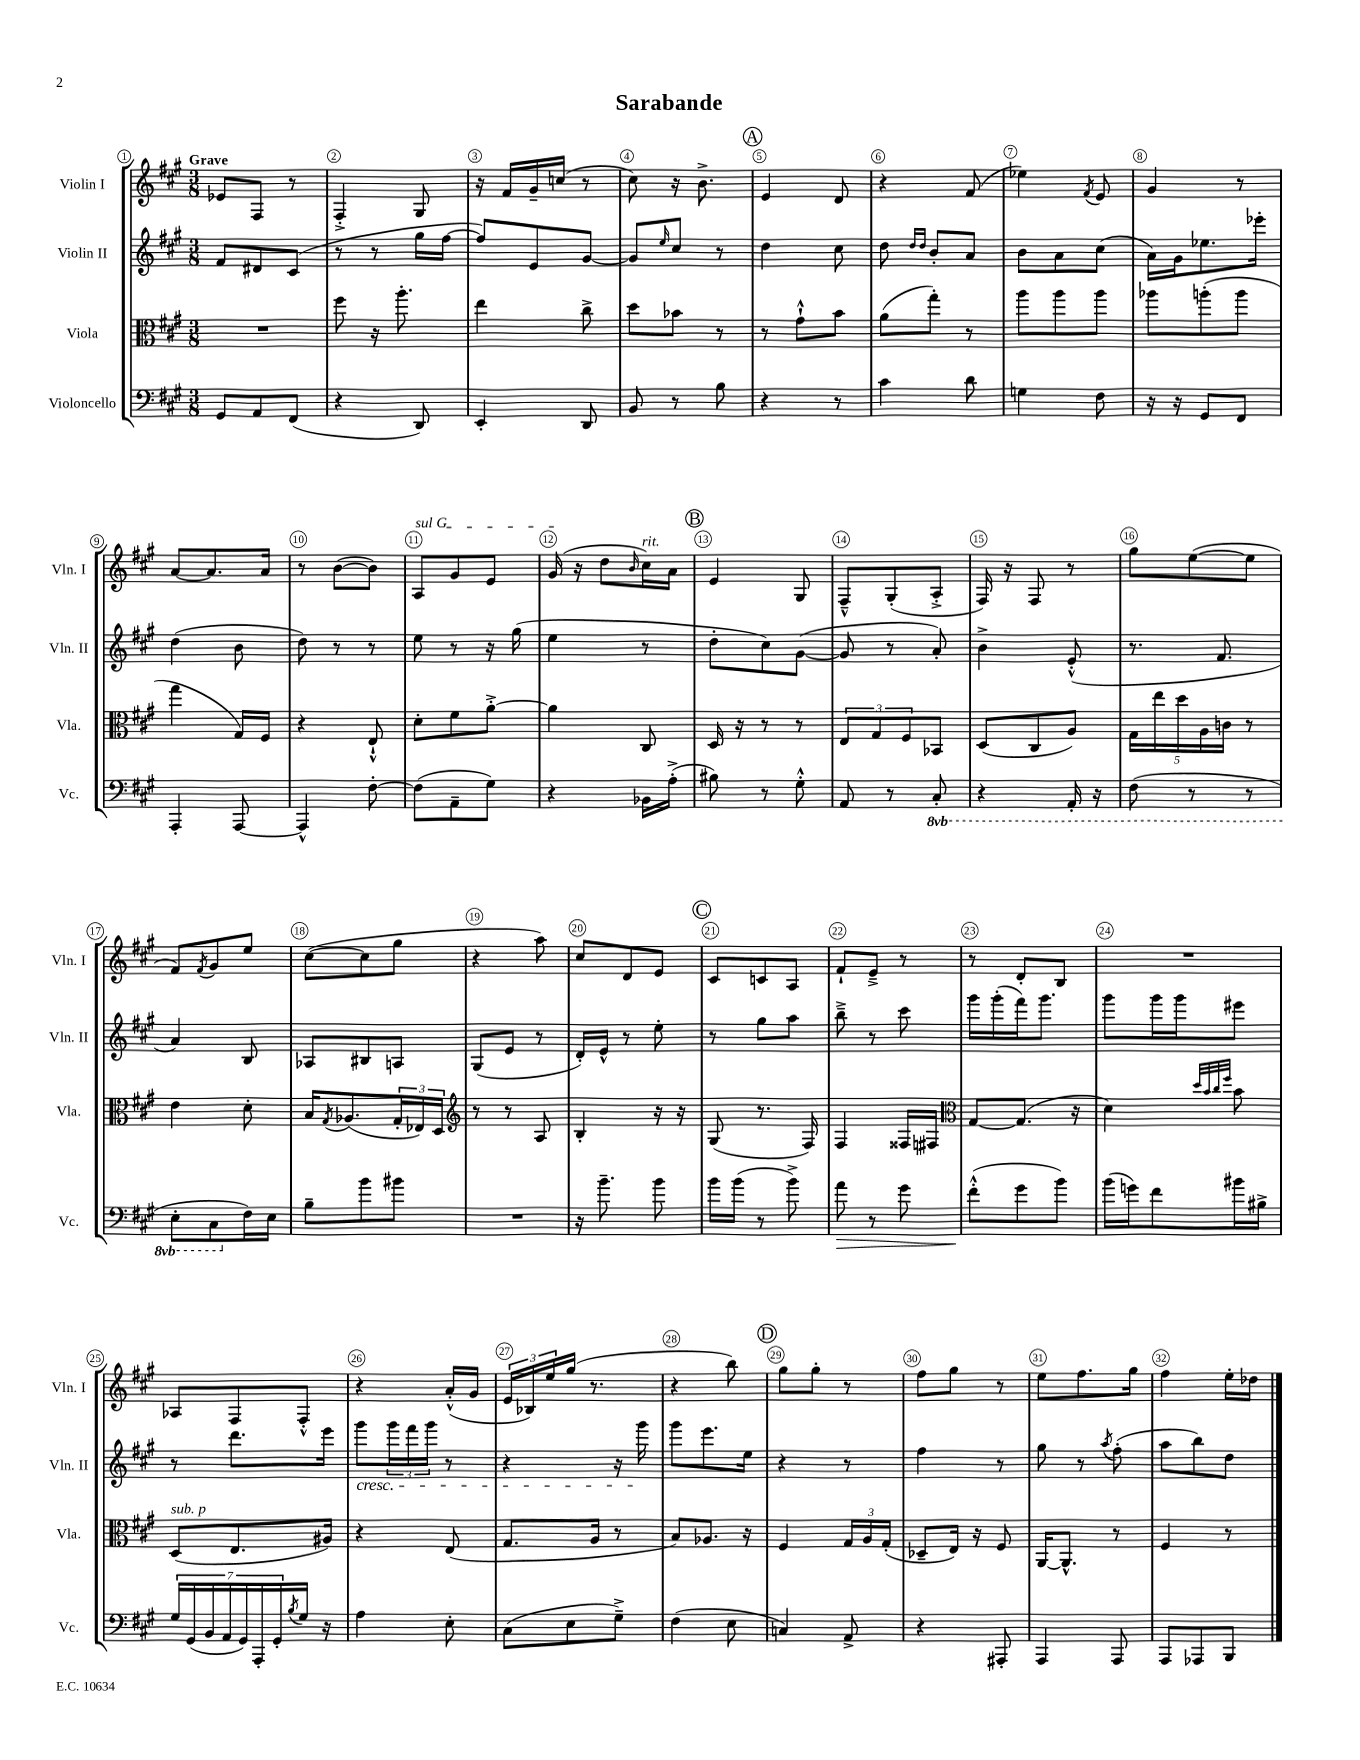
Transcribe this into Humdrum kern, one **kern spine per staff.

**kern	**kern	**kern	**kern
*staff4	*staff3	*staff2	*staff1
*clefF4	*clefC3	*clefG2	*clefG2
*k[f#c#g#]	*k[f#c#g#]	*k[f#c#g#]	*k[f#c#g#]
*M3/8	*M3/8	*M3/8	*M3/8
8GG#/L	4.r	8f#/L	8e-/L
8AA/	.	8d#/	8F#/J
(8FF#/J	.	(8c#/J	8r
=	=	=	=
4r	8ff#\	8r	4F#'^/
.	16r	8r	.
.	8.aa'\	.	.
8DD/)	.	16gg#\LL	8G#/
.	.	[16ff#\JJ	.
=	=	=	=
4EE'/	4ee\	8ff#/]L)	16r
.	.	.	16f#/LL
.	.	8e/	16g#~/
.	.	.	(16cc/JJ
8DD/	8cc#^\	[8g#/J	8r
=	=	=	=
8BB/	8dd\L	8g#/]L	8cc#\)
.	.	16qqee/	.
8r	8b-\J	8cc#/J	16r
.	.	.	8.b^\
8B\	8r	8r	.
=	=	=	=
4r	8r	4dd\	4e/
.	8g#`^^\L	.	.
8r	8b\J	8cc#\	8d/
=	=	=	=
4c#\	(8a\L	8dd\	4r
.	.	16qqdd/LL	.
.	.	16qqdd/JJ	.
.	8gg#'\J)	8b'/L	.
8d\	8r	8a/J	(8f#/
=	=	=	=
4G\	8aa\L	8b\L	4ee-\)
.	8aa\	8a\	.
.	.	.	8qf#/
8F#\	8aa\J	(8cc#\J	8e/
=	=	=	=
16r	8aa-\L	16a\LL)	4g#/
16r	.	16g#\J	.
8GG#/L	(8aa'\	8.ee-\	.
8FF#/J	8aa\J	.	8r
.	.	16eee-'\Jk	.
=	=	=	=
4AAA'/	4gg#\	(4dd\	[8a/L
.	.	.	8.a/]
[8AAA/	16G#/LL)	8b\	.
.	16F#/JJ	.	16a/Jk
=	=	=	=
4AAA^^/]	4r	8dd\)	8r
.	.	8r	([8b\L
[8F#'\	8E`^^/	8r	8b\]J)
=	=	=	=
(8F#\]L	8d'\L	8ee\	8A/L
8AA~\	8f#\	8r	8g#/
8G#\J)	[8a'^\J	16r	8e/J
.	.	(16gg#\	.
=	=	=	=
4r	4a\]	4ee\	(16g#/
.	.	.	16r
.	.	.	8dd\L
.	.	.	16qqb/
16BB-\LL	8C#/	8r	16cc#\L)
(16A'^\JJ	.	.	16a\JJ
=	=	=	=
8B#\)	16D/	8dd'\L	4e/
.	16r	.	.
8r	8r	8cc#\)	.
8G#'^^\	8r	([8g#\J	8G#/
=	=	=	=
8AA/	12E/L	8g#/]	8F#~^^/L
.	12G#/	.	.
8r	.	8r	(8G#'/
.	12F#/	.	.
8CC#'/	8BB-/J	8a'/)	8A'^/J
=	=	=	=
4r	(8D/L	4b^\	16F#/)
.	.	.	16r
.	8C#/	.	8F#/
16AAA'/	8A/J)	(8e'^^/	8r
16r	.	.	.
=	=	=	=
(8FF#\	20G#\LL	8.r	8gg#\L
.	20ee\	.	.
.	20dd\	.	.
8r	.	.	([8ee\
.	20A\	.	.
.	.	8.f#/	.
.	20c\JJ	.	.
8r	8r	.	8ee\]J
=	=	=	=
8EE'\L	4e\	4a/)	8f#/L)
.	.	.	8qf#/
8CC#\	.	.	8g#/
16F#\L)	8d'\	8B/	8ee/J
16E\JJ	.	.	.
=	=	=	=
8B~\L	16B/LK	8A-/L	([8cc#\L
.	8qG#/	.	.
.	(8.A-/	.	.
8b\	.	8B#/	8cc#\]
8b#\J	24G#'/L	8A/J	8gg#\J
.	24E-/)	.	.
.	24D/JJ	.	.
=	=	=	=
*	*clefG2	*	*
4.r	8r	(8G#/L	4r
.	8r	8e/J	.
.	8A/	8r	8aa\)
=	=	=	=
16r	4B'/	16d'/LL)	8cc#/L
8.b~\	.	16e^^/JJ	.
.	.	8r	8d/
8b\	16r	8ee'\	8e/J
.	16r	.	.
=	=	=	=
16b\LL	(8G#/	8r	8c#/L
(16b\JJ	.	.	.
8r	8.r	8gg#\L	8c/
8b^\)	.	8aa\J	8A/J
.	16F#/)	.	.
=	=	=	=
8a\	4F#/	8bb~^\	8f#`/L
8r	.	8r	8e~^/J
8g#\	16F##/LL	8ccc#\	8r
.	16F#/JJ	.	.
=	=	=	=
*	*clefC3	*	*
(8f#'^^\L	[8G#/L	16ggg#\LL	8r
.	.	(16ggg#'\	.
8g#\	(8.G#/]J	16fff#\J)	8d'/L
.	.	8.ggg#\J	.
8b\J)	.	.	8B/J
.	16r	.	.
=	=	=	=
(16b\LL	4d\)	8ggg#\L	4.r
16g\J)	.	.	.
8f#\	.	16ggg#\L	.
.	.	16ggg#\J	.
.	32qqdd/LLL	.	.
.	32qqb/	.	.
.	32qqcc#/	.	.
.	32qqff#/JJJ	.	.
16b#\L	8b\	8eee#\J	.
16B#^\JJ	.	.	.
=	=	=	=
28G#/LL	(8D/L	8r	8A-/L
(28GG#/	.	.	.
28BB/	.	.	.
28AA/	.	.	.
.	8.E/	8.ddd\L	8F#/
28GG#/)	.	.	.
28AAA'/	.	.	.
28GG#'/	.	.	.
8qB/	.	.	.
16G#/JJ	.	.	8F#'^^/J
16r	16A#/Jk)	16eee\Jk	.
=	=	=	=
4A\	4r	8ggg#\L	4r
.	.	24ggg#\L	.
.	.	24fff#\	.
.	.	24ggg#\JJ	.
8E'\	(8E/	8r	(16a'^^/LL
.	.	.	16g#/JJ
=	=	=	=
(8C#\L	8.G#/L	4r	24e/LL
.	.	.	24B-/)
.	.	.	24ee/
8E\	.	.	(16gg#/JJ
.	16A/Jk	.	8.r
8G#~^\J)	8r	16r	.
.	.	16ggg#\	.
=	=	=	=
(4F#\	8B/L)	8ggg#\L	4r
.	8.A-/J	8.eee\	.
8E\	.	.	8bb\)
.	16r	16ee\Jk	.
=	=	=	=
4C/)	4F#/	4r	8gg#\L
.	.	.	8gg#'\J
8AA^/	24G#/LL	8r	8r
.	24A/	.	.
.	(24G#'/JJ	.	.
=	=	=	=
4r	8D-~/L	4ff#\	8ff#\L
.	16E/Jk)	.	8gg#\J
.	16r	.	.
8AAA#'/	8F#/	8r	8r
=	=	=	=
4AAA/	[16AA/LK	8gg#\	8ee\L
.	8.AA^^/]J	.	.
.	.	8r	8.ff#\
.	.	8qaa/	.
8AAA/	8r	(8ff#'\	.
.	.	.	16gg#\Jk
=	=	=	=
8AAA/L	4F#/	8aa\L	4ff#\
8AAA-/	.	8bb\)	.
8BBB/J	8r	8dd\J	16ee'\LL
.	.	.	16dd-\JJ
==	==	==	==
*-	*-	*-	*-
